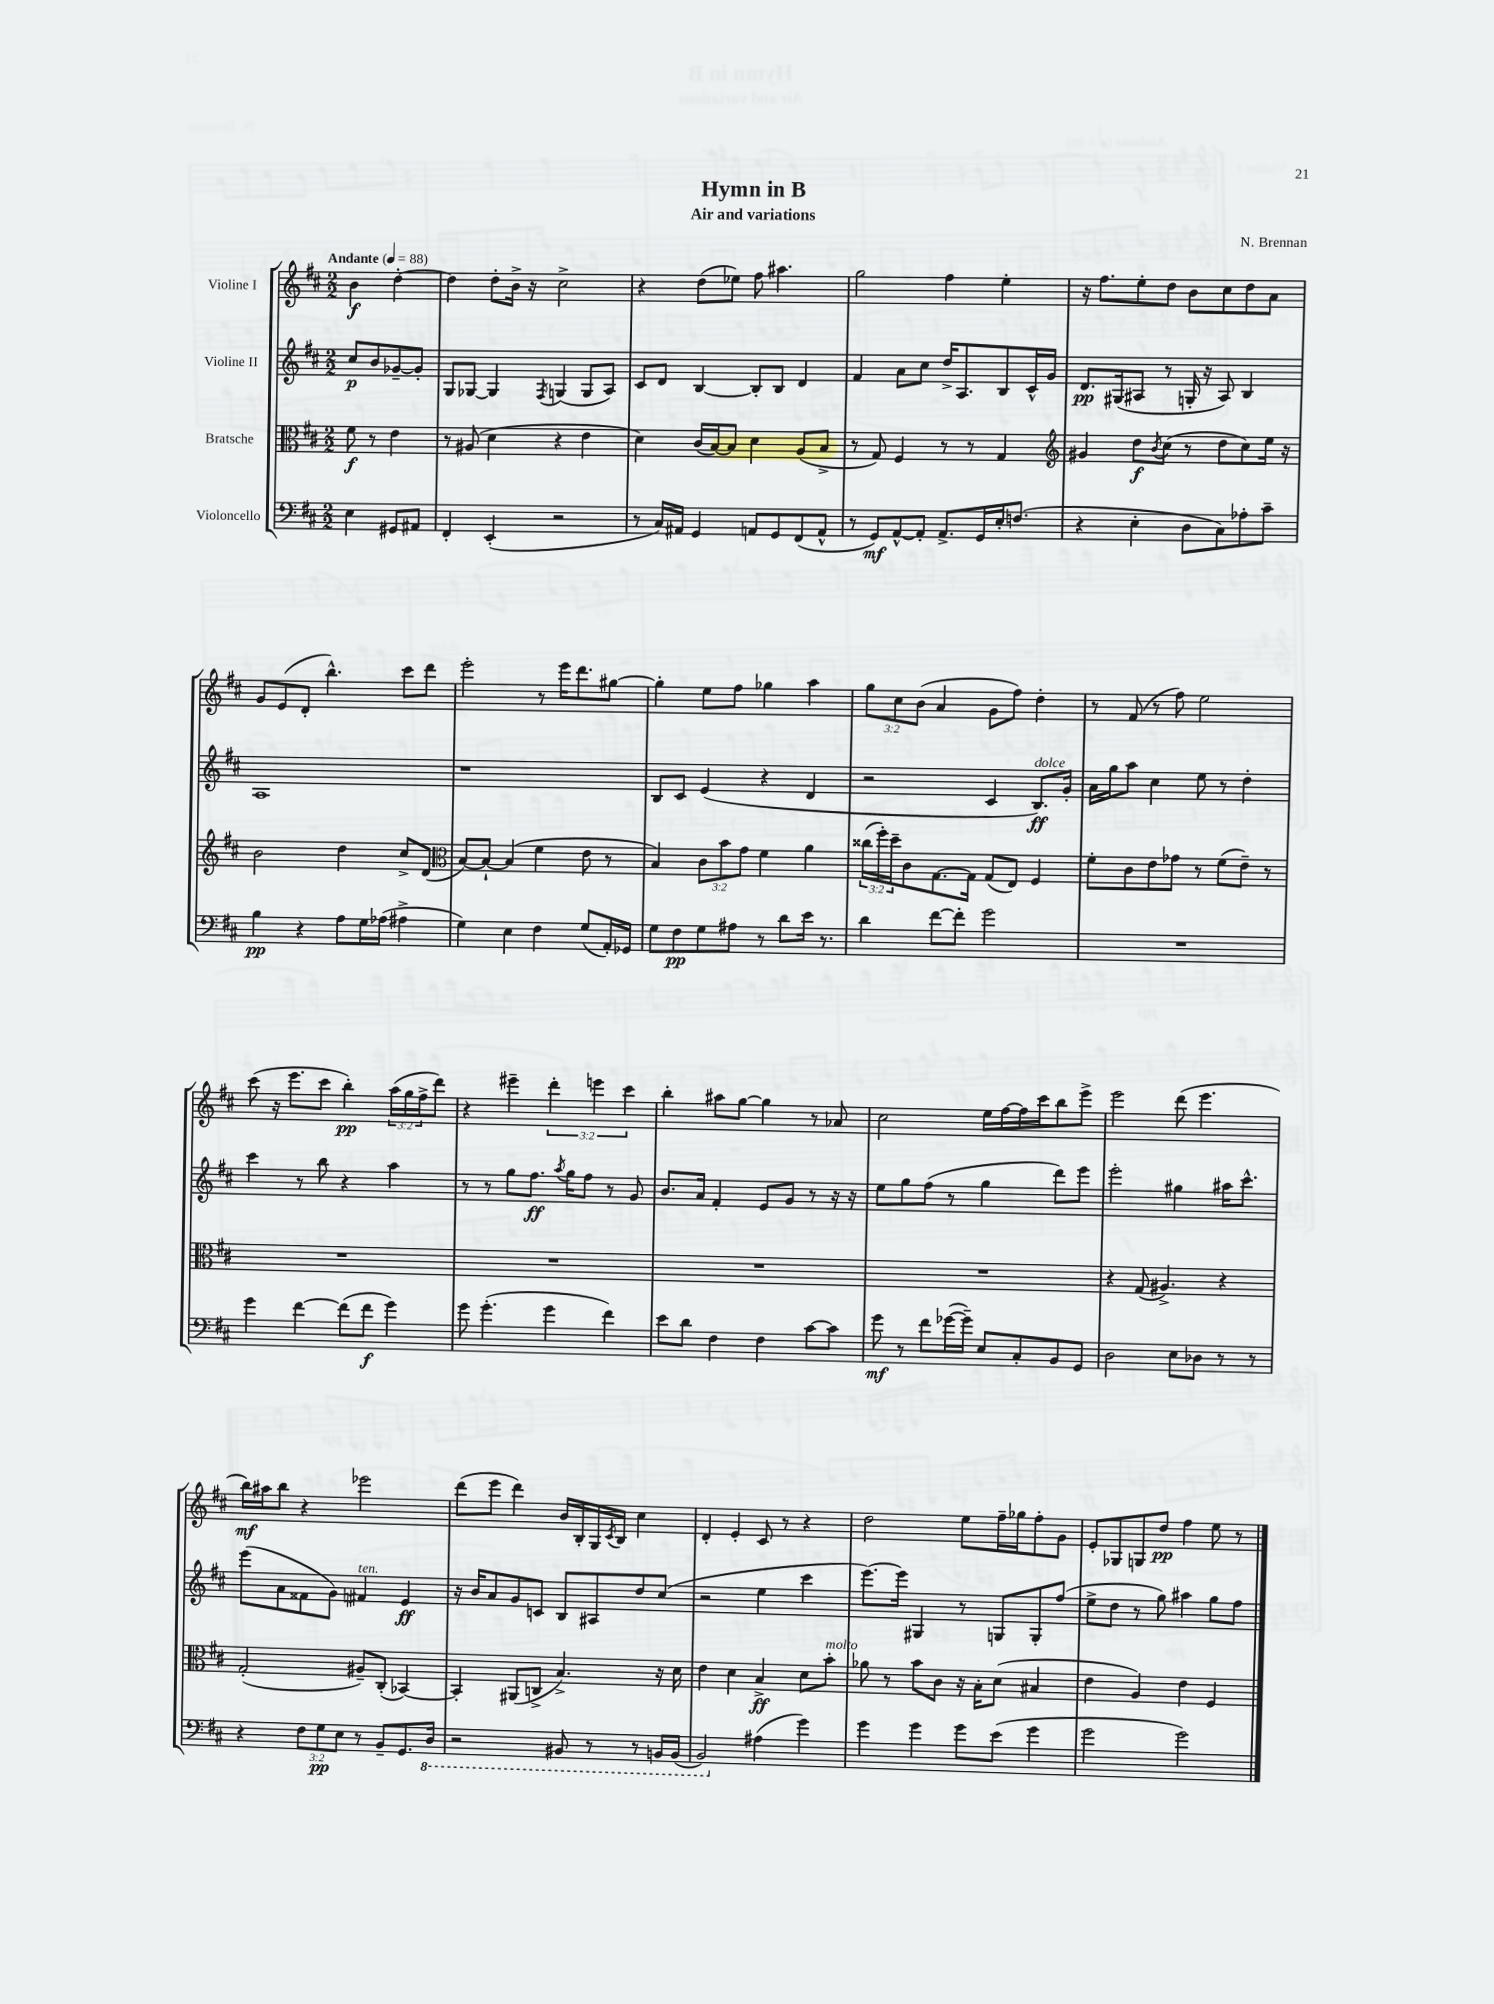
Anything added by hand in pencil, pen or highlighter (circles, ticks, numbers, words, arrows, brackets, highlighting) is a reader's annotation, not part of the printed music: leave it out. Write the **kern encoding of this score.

**kern	**dynam	**kern	**dynam	**kern	**dynam	**kern	**dynam
*part4	*part4	*part3	*part3	*part2	*part2	*part1	*part1
*staff4	*staff4	*staff3	*staff3	*staff2	*staff2	*staff1	*staff1
*I"Violoncello	*	*I"Bratsche	*	*I"Violine II	*	*I"Violine I	*
*clefF4	*	*clefC3	*	*clefG2	*	*clefG2	*
*k[f#c#]	*	*k[f#c#]	*	*k[f#c#]	*	*k[f#c#]	*
*M2/2	*	*M2/2	*	*M2/2	*	*M2/2	*
*MM88	*	*MM88	*	*MM88	*	*MM88	*
=	=	=	=	=	=	=	=
!	!	!	!	!	!	!LO:TX:a:B:t=Andante	!
4E\	.	8f#\	f	8cc#/L	p	4b\	f
.	.	8r	.	8b/	.	.	.
8GG#X/L	.	4e\	.	[8g-X~/	.	[4dd'\	.
8AA#X/J	.	.	.	8g-'/J]	.	.	.
=1	=1	=1	=1	=1	=1	=1	=1
4FF#'/	.	8r	.	8G/L	.	4dd\]	.
.	.	(8A#X/	.	[8G-X/J	.	.	.
(4EE'/	.	4d\	.	4G-/]	.	8dd'\L	.
.	.	.	.	.	.	16b^\Jk	.
.	.	.	.	.	.	16r	.
.	.	.	.	8qF#/	.	.	.
2r	.	4r	.	(4Gn/	.	2cc#^\	.
.	.	4e\	.	8G/L	.	.	.
.	.	.	.	8A/J)	.	.	.
=2	=2	=2	=2	=2	=2	=2	=2
8r	.	4d\)	.	8c#/L	.	4r	.
16C#/LL)	.	.	.	8d/J	.	.	.
16AA#X/JJ	.	.	.	.	.	.	.
4GG/	.	(16c#/LL	.	[4B/	.	(8dd\L	.
.	.	[16B/J)	.	.	.	.	.
.	.	8B/J]	.	.	.	8ee-X\J)	.
8AAn/L	.	4d\	.	8B'/L]	.	8ff#\	.
8GG/	.	.	.	8B/J	.	4.aa#X\	.
(8FF#/	.	(8A/L	.	4d/	.	.	.
8AA^^/J	.	8B^/J	.	.	.	.	.
=3	=3	=3	=3	=3	=3	=3	=3
8r	.	8r	.	4f#/	.	2gg\	.
8GG/L)	mf	8G/)	.	.	.	.	.
[8AA^^/	.	4F#/	.	8a\L	.	.	.
8AA'/J]	.	.	.	8cc#\J	.	.	.
8.AA^/L	.	8r	.	16dd^/KL	.	4ff#\	.
.	.	.	.	8.A/	.	.	.
.	.	8r	.	.	.	.	.
16GG/L	.	.	.	.	.	.	.
16E'/J	.	4G/	.	8B/	.	4ee'\	.
(8.Fn/J	.	.	.	.	.	.	.
.	.	.	.	16c#^^/L	.	.	.
.	.	.	.	16g/JJ	.	.	.
=4	=4	=4	=4	=4	=4	=4	=4
*	*	*clefG2	*	*	*	*	*
4r	.	4g#X/	.	8.d/L	pp	16r	.
.	.	.	.	.	.	8.ff#\L	.
.	.	.	.	(16G#X/k	.	.	.
4E'\	.	8dd\L	f	8A#X/J	.	8ee'\	.
.	.	8qb/	.	.	.	.	.
.	.	(8cc#\J	.	8r	.	8dd\J	.
8D\L	.	8r	.	16Gn'/	.	8b\L	.
.	.	.	.	16r	.	.	.
8C#\)	.	8dd\L	.	8A#/)	.	8cc#\	.
8A-X'\	.	8cc#\)	.	4B/	.	8dd\	.
8c#~\J	.	16ee\Jk	.	.	.	8a\J	.
.	.	16r	.	.	.	.	.
!!LO:LB:g=z
=5	=5	=5	=5	=5	=5	=5	=5
4B\	pp	2b\	.	1A	.	8g/L	.
.	.	.	.	.	.	(8e/	.
4r	.	.	.	.	.	8d'/J	.
.	.	.	.	.	.	4.bb^^\)	.
8A\L	.	4dd\	.	.	.	.	.
16G\L	.	.	.	.	.	.	.
(16A-X\JJ	.	.	.	.	.	.	.
4A#X^\	.	8cc#^/L	.	.	.	8ccc#\L	.
.	.	(8d/J	.	.	.	8ddd\J	.
=6	=6	=6	=6	=6	=6	=6	=6
*	*	*clefC3	*	*	*	*	*
4G\)	.	[8B/L)	.	1r	.	2eee'\	.
.	.	8B`/J_	.	.	.	.	.
4E\	.	(4B/]	.	.	.	.	.
4F#\	.	4f#\	.	.	.	8r	.
.	.	.	.	.	.	16eee\KL	.
.	.	.	.	.	.	8.ddd\	.
(8G/L	.	8e\	.	.	.	.	.
16AA'/L)	.	8r	.	.	.	[8gg#X\J	.
16GG-X/JJ	.	.	.	.	.	.	.
=7	=7	=7	=7	=7	=7	=7	=7
8G\L	.	4B/)	.	8B/L	.	4gg#'\]	.
8F#\	pp	.	.	8c#/J	.	.	.
8G\	.	12c#\L	.	(4e/	.	8ee\L	.
.	.	12b\	.	.	.	.	.
8A#X\J	.	.	.	.	.	8ff#\J	.
.	.	12g\J	.	.	.	.	.
8r	.	4f#\	.	4r	.	4gg-X\	.
8d\L	.	.	.	.	.	.	.
16e\Jk	.	4a\	.	4d/	.	4aa\	.
8.r	.	.	.	.	.	.	.
=8	=8	=8	=8	=8	=8	=8	=8
4d\	.	(24cc##X\LL	.	2r	.	12gg\L	.
.	.	24ff#'\)	.	.	.	.	.
.	.	24dd~\J	.	.	.	12cc#\	.
.	.	8c#\	.	.	.	.	.
.	.	.	.	.	.	(12b\J	.
[8f#\L	.	[8.G\	.	.	.	4a/	.
8f#'\J]	.	.	.	.	.	.	.
.	.	16G\Jk]	.	.	.	.	.
2g\	.	(8G/L	.	4c#/	.	8g\L	.
.	.	8E/J)	.	.	.	8ff#\J)	.
!	!	!	!	!LO:TX:a:i:t=dolce	!	!	!
.	.	4F#/	.	8.B/L)	ff	4dd'\	.
.	.	.	.	16g'/Jk	.	.	.
=9	=9	=9	=9	=9	=9	=9	=9
1r	.	8f#'\L	.	16a\LL	.	8r	.
.	.	.	.	16gg\J	.	.	.
.	.	8c#\	.	8aa\J	.	(8f#/	.
.	.	8e\	.	4cc#\	.	8r	.
.	.	8g-X\J	.	.	.	8ff#\)	.
.	.	8r	.	8ee\	.	2ee\	.
.	.	(8f#\L	.	8r	.	.	.
.	.	8e~\J)	.	4dd'\	.	.	.
.	.	8r	.	.	.	.	.
!!LO:LB:g=z
=10	=10	=10	=10	=10	=10	=10	=10
4g\	.	1r	.	4ccc#\	.	(8ccc#\	.
.	.	.	.	.	.	16r	.
.	.	.	.	.	.	8.eee\L	.
[4f#\	.	.	.	8r	.	.	.
.	.	.	.	8bb\	.	8ccc#\J	.
(8f#\L]	.	.	.	4r	.	4bb'\)	pp
8f#\J	f	.	.	.	.	.	.
4g\)	.	.	.	4aa\	.	(24aa\LL	.
.	.	.	.	.	.	24gg\	.
.	.	.	.	.	.	24ff#^\J	.
.	.	.	.	.	.	8ddd\J)	.
=11	=11	=11	=11	=11	=11	=11	=11
8g\	.	1r	.	8r	.	4r	.
(4.g'\	.	.	.	8r	.	.	.
.	.	.	.	8gg\L	.	4eee#X~\	.
.	.	.	.	8.ff#\J	ff	.	.
4g\	.	.	.	.	.	6ddd'\	.
.	.	.	.	8qaa/	.	.	.
.	.	.	.	16gg\KL	.	.	.
.	.	.	.	8ff#\J	.	.	.
.	.	.	.	.	.	6eeen\	.
4f#\)	.	.	.	8r	.	.	.
.	.	.	.	.	.	6ccc#\	.
.	.	.	.	8g/	.	.	.
=12	=12	=12	=12	=12	=12	=12	=12
8e\L	.	1r	.	8.b/L	.	4bb'\	.
8d\J	.	.	.	.	.	.	.
.	.	.	.	16a/Jk	.	.	.
4F#\	.	.	.	4f#'/	.	8aa#X\L	.
.	.	.	.	.	.	[8gg\J	.
4F#\	.	.	.	8e/L	.	4gg\]	.
.	.	.	.	8g/J	.	.	.
[8c#\L	.	.	.	8r	.	8r	.
8c#\J]	.	.	.	16r	.	8a-X/	.
.	.	.	.	16r	.	.	.
=13	=13	=13	=13	=13	=13	=13	=13
8g\	mf	1r	.	8ee\L	.	2cc#\	.
8r	.	.	.	8gg\	.	.	.
8f#\L	.	.	.	(8ff#\J	.	.	.
([16g-X\L	.	.	.	8r	.	.	.
16g-~\JJ])	.	.	.	.	.	.	.
8E/L	.	.	.	4gg\	.	16ee\LL	.
.	.	.	.	.	.	[16ff#\	.
8C#'/	.	.	.	.	.	16ff#\]	.
.	.	.	.	.	.	16ccc#\J	.
8BB/	.	.	.	8ddd\L)	.	8bb\	.
8GG/J	.	.	.	8eee\J	.	8eee^\J	.
=14	=14	=14	=14	=14	=14	=14	=14
2D\	.	4r	.	2eee'\	.	2eee\	.
.	.	(8G/	.	.	.	.	.
.	.	4.A#X^/)	.	.	.	.	.
8E\L	.	.	.	4gg#X\	.	(8ddd\	.
8D-X\J	.	.	.	.	.	4.eee\	.
8r	.	4r	.	16aa#X\KL	.	.	.
.	.	.	.	8.ccc#^^\J	.	.	.
8r	.	.	.	.	.	.	.
!!LO:LB:g=z
=15	=15	=15	=15	=15	=15	=15	=15
4r	.	(2G'/	.	(8eee\L	.	16bb\LL)	mf
.	.	.	.	.	.	16aa#X\J	.
.	.	.	.	8a\	.	8bb\J	.
12F#\L	.	.	.	8f##X\	.	4r	.
12G\	pp	.	.	.	.	.	.
.	.	.	.	8g\J)	.	.	.
12E\J	.	.	.	.	.	.	.
!	!	!	!	!LO:TX:a:i:t=ten.	!	!	!
8r	.	8A#X~/L)	.	4f#X/	.	2eee-X\	.
8BB~/L	.	(8C#'/J	.	.	.	.	.
8.GG/	.	[4BB-X/)	.	4e/	ff	.	.
*8ba	*	*	*	*	*	*	*
16DD/Jk	.	.	.	.	.	.	.
=16	=16	=16	=16	=16	=16	=16	=16
2r	.	4BB-'/]	.	16r	.	(8ddd\L	.
.	.	.	.	16b/KL	.	.	.
.	.	.	.	8a/	.	8eee\J	.
.	.	(8AA#X/L	.	8g/	.	4ddd\)	.
.	.	8Cn^/J	.	8cn/J	.	.	.
8BBB#X/	.	4.B^/)	.	8B/L	.	16b/LL	.
.	.	.	.	.	.	16B'/	.
8r	.	.	.	8A#X/	.	16G/	.
.	.	.	.	.	.	8qc#/	.
.	.	.	.	.	.	16B/JJ	.
8r	.	.	.	8dd/	.	4cc#\	.
16BBBn/LL	.	16r	.	(8cc#/J	.	.	.
(16BBB/JJ	.	16d\	.	.	.	.	.
=17	=17	=17	=17	=17	=17	=17	=17
2BBB/)	.	4e\	.	2r	.	4d'/	.
.	.	4d\	.	.	.	4e'/	.
*X8ba	*	*	*	*	*	*	*
(4A#X\	.	4B^/	ff	4ee\	.	8c#/	.
.	.	.	.	.	.	8r	.
4g\)	.	8d\L	.	4ccc#\	.	4r	.
!	!	!LO:TX:a:i:t=molto	!	!	!	!	!
.	.	8b'\J	.	.	.	.	.
=18	=18	=18	=18	=18	=18	=18	=18
4g\	.	8a-X\	.	[8.eee\L)	.	2dd\	.
.	.	8r	.	.	.	.	.
.	.	.	.	16eee\Jk]	.	.	.
4g\	.	8b\L	.	4G#X/	.	.	.
.	.	8c#\J	.	.	.	.	.
8g\L	.	16r	.	8r	.	8ee\L	.
.	.	16B'\KL	.	.	.	.	.
(8e\J	.	(8d\J	.	8Gn/L	.	16ff#~\L	.
.	.	.	.	.	.	16gg-X\J	.
4g\	.	4B#X/	.	8G'/	.	8ff#'\	.
.	.	.	.	(8ff#/J	.	8g\J	.
=19	=19	=19	=19	=19	=19	=19	=19
2g\	.	4e\	.	8ee^\L	.	8e'/L	.
.	.	.	.	8dd\J	.	8G-X/	.
.	.	4A/)	.	8r	.	8Gn/	.
.	.	.	.	8gg\)	.	8dd/J	pp
2g\)	.	4e\	.	4aa#X\	.	4ff#\	.
.	.	4F#/	.	8gg\L	.	8ee\	.
.	.	.	.	8ff#\J	.	8r	.
==	==	==	==	==	==	==	==
*-	*-	*-	*-	*-	*-	*-	*-
